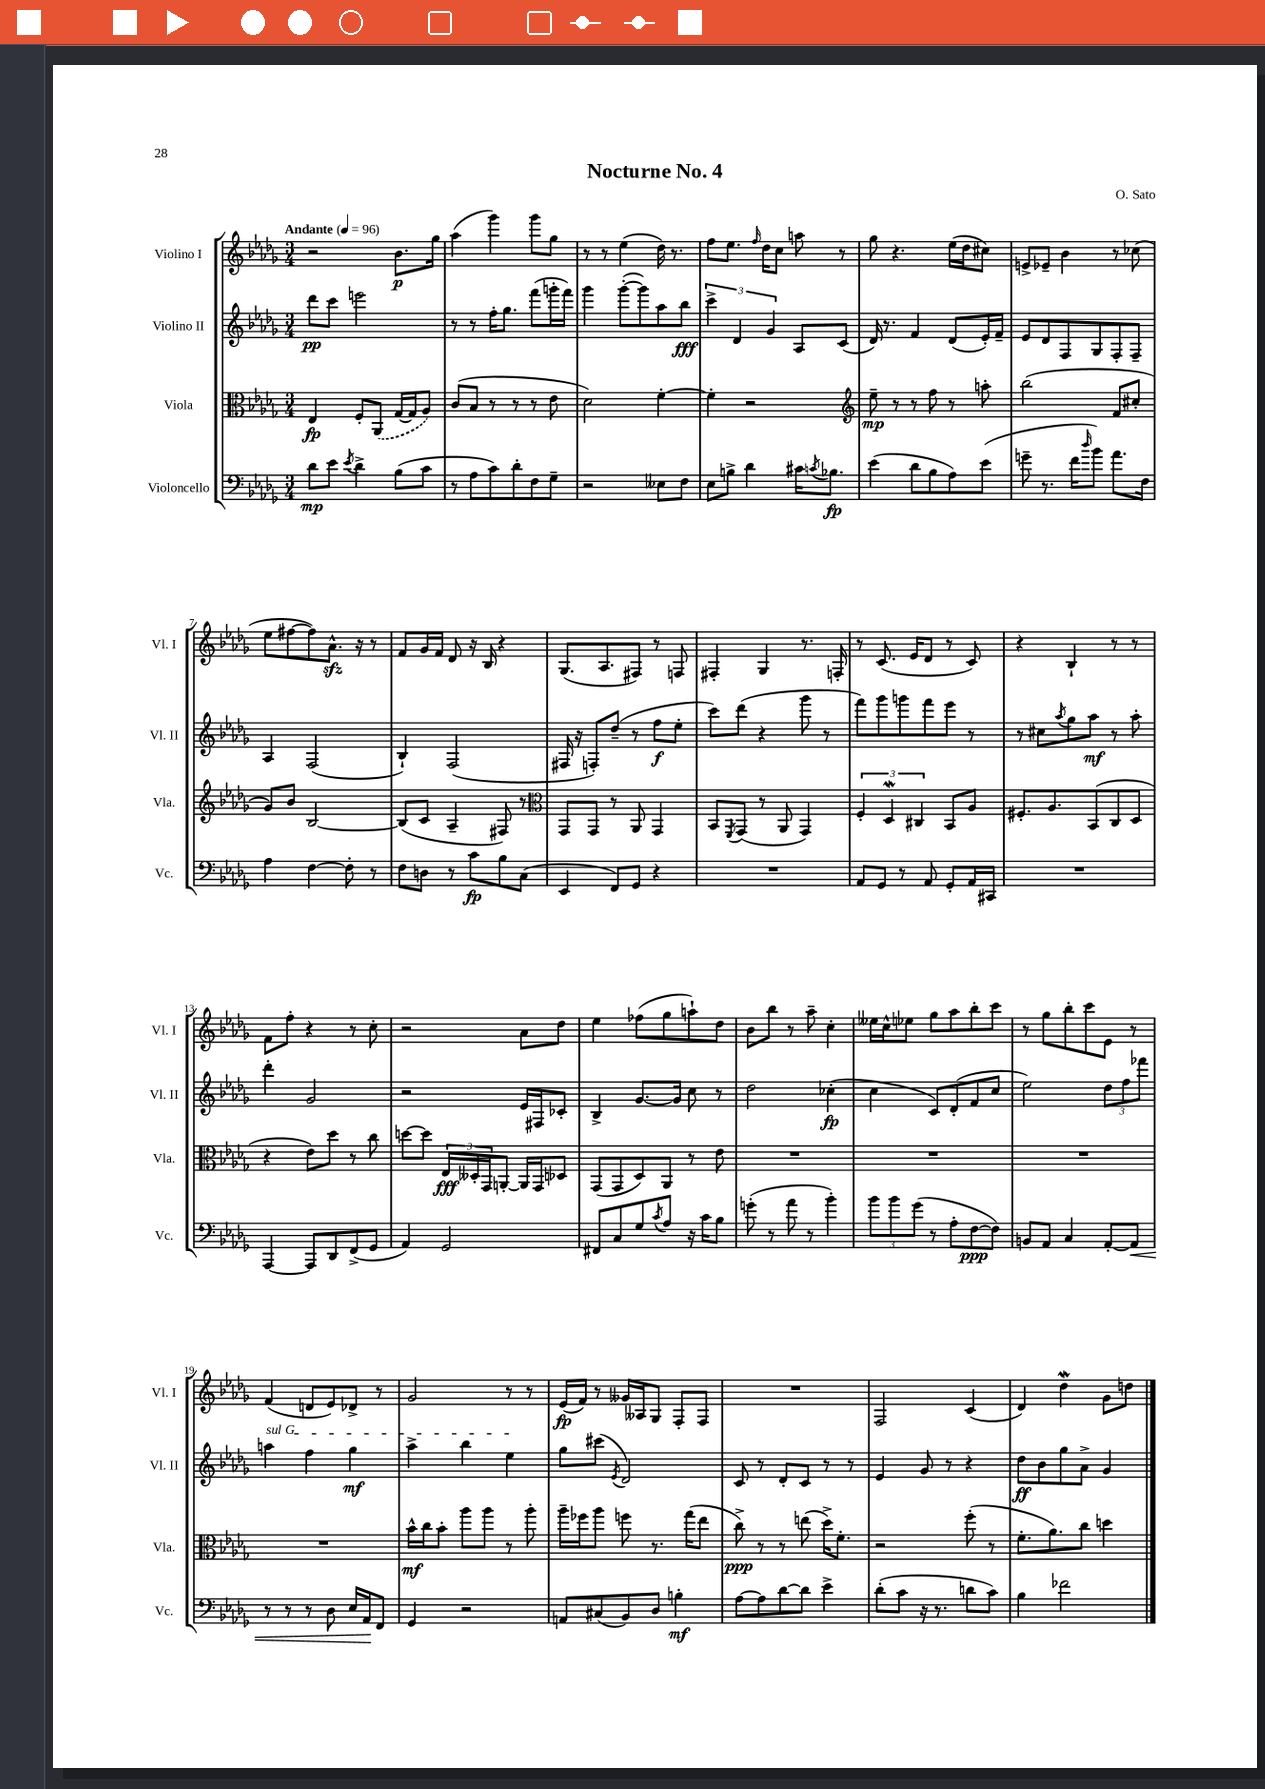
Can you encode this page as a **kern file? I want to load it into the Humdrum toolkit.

**kern	**kern	**kern	**kern
*staff4	*staff3	*staff2	*staff1
*clefF4	*clefC3	*clefG2	*clefG2
*k[b-e-a-d-g-]	*k[b-e-a-d-g-]	*k[b-e-a-d-g-]	*k[b-e-a-d-g-]
*M3/4	*M3/4	*M3/4	*M3/4
*MM96	*MM96	*MM96	*MM96
8d-	4E-	8ddd-	2r
8e-	.	8ccc	.
8qe-	.	.	.
4d-^	8F'	2eee	.
.	(8AA-	.	.
(8B-	[16G-	.	8.b-
.	16G-]	.	.
8c	8A-)	.	.
.	.	.	16gg-
=	=	=	=
8r	(8c	8r	(4aa-
8A-	8B-	8r	.
8c)	8r	16ff'	4ggg-)
.	.	8.gg-	.
8d-'	8r	.	.
8F	8r	(8fff	8ggg-
8G-~	8e-	16ggg'	8gg-
.	.	16fff)	.
=	=	=	=
2r	2d-)	4ggg-	8r
.	.	.	8r
.	.	([8ggg-'	(4ee-
.	.	8ggg-])	.
8E--	[4f'	8aa-	16dd-)
.	.	.	8.r
8F	.	8bb-	.
=	=	=	=
8E-	4f']	6ccc^	8ff
8B^	.	.	8.ee-
.	.	6d-	.
4d-	2r	.	.
.	.	.	16qqff
.	.	.	16dd-
.	.	6g-	.
.	.	.	8cc
16c#	.	8A-	8aa
8qc	.	.	.
8.B-	.	.	.
.	.	(8c	8r
=	=	=	=
*	*clefG2	*	*
(4e-	8ee-~	16d-)	8gg-
.	.	8.r	.
.	8r	.	4.r
8d-	8r	4f	.
8B-	8ff	.	.
8A-)	8r	(8d-	(16ee-
.	.	.	16dd-
(8e-	8aa'	16e-')	8cc#)
.	.	16f~	.
=	=	=	=
8g~	(2bb-	8e-	8e^
8.r	.	8d-	8e-~
.	.	8F	4b-
16f	.	.	.
16qqdd-	.	.	.
8b-)	.	8G-	.
8.a-	8f	8F'	8r
.	8cc#'	8F~	(8cc-
16F	.	.	.
=	=	=	=
4A-	8g-)	4A-	8ee-
.	8b-	.	[8ff#
[4F	[2B-	(2F	8ff#])
.	.	.	8.a-^^
8F']	.	.	.
.	.	.	16r
8r	.	.	8r
=	=	=	=
8F	(8B-]	4B-`)	8f
8D	8c	.	16g-
.	.	.	16f
8r	4A-~	(2F	8d-
8c	.	.	16r
.	.	.	16B-
8B-	8F#)	.	4r
(8C	8r	.	.
=	=	=	=
*	*clefC3	*	*
4EE-	8GG-	16F#	(8.G-
.	.	16r	.
.	8GG-	8F')	.
.	.	.	8.A-
8FF)	8r	(8dd-~	.
8GG-	8AA-	8r	8F#)
4r	4GG-	8ff	8r
.	.	8ee-'	8F
=	=	=	=
2.r	8BB-	8ccc)	4F#'
.	8qFF	.	.
.	(8GG-	(8ddd-	.
.	8r	4r	4G-
.	8AA-	.	.
.	4GG-)	8ggg-	8.r
.	.	8r	.
.	.	.	16F'
=	=	=	=
8AA-	6F'	8fff)	8r
8GG-	.	8ggg-	(8.c
.	6D-	.	.
8r	.	8ggg	.
.	.	.	16e-
.	6C#	.	.
8AA-	.	8fff	8d-
8GG-'	8BB-	8eee-	8r
16AA-	8A-	8r	8c)
16CC#	.	.	.
=	=	=	=
2.r	8.F#'	8r	4r
.	.	8cc#	.
.	8.A-	.	.
.	.	8qaa-	.
.	.	8gg-	4B-`
.	(8BB-	8aa-	.
.	8C	8r	8r
.	8D-	8aa-'	8r
=	=	=	=
[4AAA-	4r	4ddd-'	8f
.	.	.	8ff'
8AAA-]	8e-)	2g-	4r
8DD-	8dd-	.	.
(8FF^	8r	.	8r
8GG-	8cc	.	8cc'
=	=	=	=
4AA-)	[8dd	2r	2r
.	8dd]	.	.
2GG-	24E-	.	.
.	24D--'	.	.
.	24GG-	.	.
.	[8AA'	.	.
.	16AA]	16e-	8a-
.	16GG-	16F#	.
.	8D-	8c-'	8dd-
=	=	=	=
8FF#	(8GG-	4B-^	4ee-
8C	8GG-	.	.
8G-	8D-)	[8.g-	(8ff-
8qc	.	.	.
8A-	8AA-	.	8gg-
.	.	16g-]	.
16r	8r	8cc	8aa`)
16c	.	.	.
8B-	8e-	8r	8dd-
=	=	=	=
(8g'	2.r	2dd-	8b-
8r	.	.	8bb-
8a-	.	.	8r
8r	.	.	8aa-~
4b-')	.	(4cc-'	4cc'
=	=	=	=
12b-	2.r	4cc	16ee--
.	.	.	16cc^^
12b-	.	.	.
.	.	.	8ee-
(12g-	.	.	.
8r	.	8c)	8gg-
8A-'	.	(8d-'	8aa-
[8F	.	8f	8bb-'
8F])	.	8cc	8ccc
=	=	=	=
8BB	2.r	2ee-)	8r
8AA-	.	.	8gg-
4C	.	.	8bb-'
.	.	.	8ccc
[8AA-'	.	12dd-	8e-
.	.	12ff	.
8AA-]	.	.	8r
.	.	12fff-	.
=	=	=	=
8r	2.r	4aa	(4f
8r	.	.	.
8r	.	4ff	8d
8D-	.	.	8e-)
16E-	.	4gg-	8d-^
16AA-	.	.	.
8FF	.	.	8r
=	=	=	=
4GG-	16b-^^	4aa-^	2g-
.	16cc	.	.
.	8b-'	.	.
2r	8aa-	4bb-	.
.	8aa-	.	.
.	8r	4ee-	8r
.	8aa-'	.	8r
=	=	=	=
8AA	16aa-~	8gg-	(16e-
.	16ff-	.	16f)
(8C#	8aa-	(8ccc#	8r
.	.	8qe-	.
8BB-)	8ff	2d-)	16g--
.	.	.	16A--
8D-	8.r	.	8G-
4B'	.	.	8F'
.	(16gg-	.	.
.	8ee-	.	8F
=	=	=	=
[8A-	8cc^)	8c	2.r
8A-]	8r	8r	.
[8d-	8r	8d-'	.
8d-]	(8ee	8c	.
4e-^	16dd-^)	8r	.
.	8.f'	.	.
.	.	8r	.
=	=	=	=
(8d-'	2r	4e-	2F
8c	.	.	.
16r	.	8g-	.
8.r	.	.	.
.	.	8r	.
8d	(8ff'	4r	(4c
8c)	8r	.	.
=	=	=	=
4B-	8.f'	8dd-	4d-)
.	.	8b-	.
.	8.a-)	.	.
2f-	.	8gg-	4dd-
.	8cc	8a-^	.
.	4dd	4g-	8g-
.	.	.	8dd
==	==	==	==
*-	*-	*-	*-
